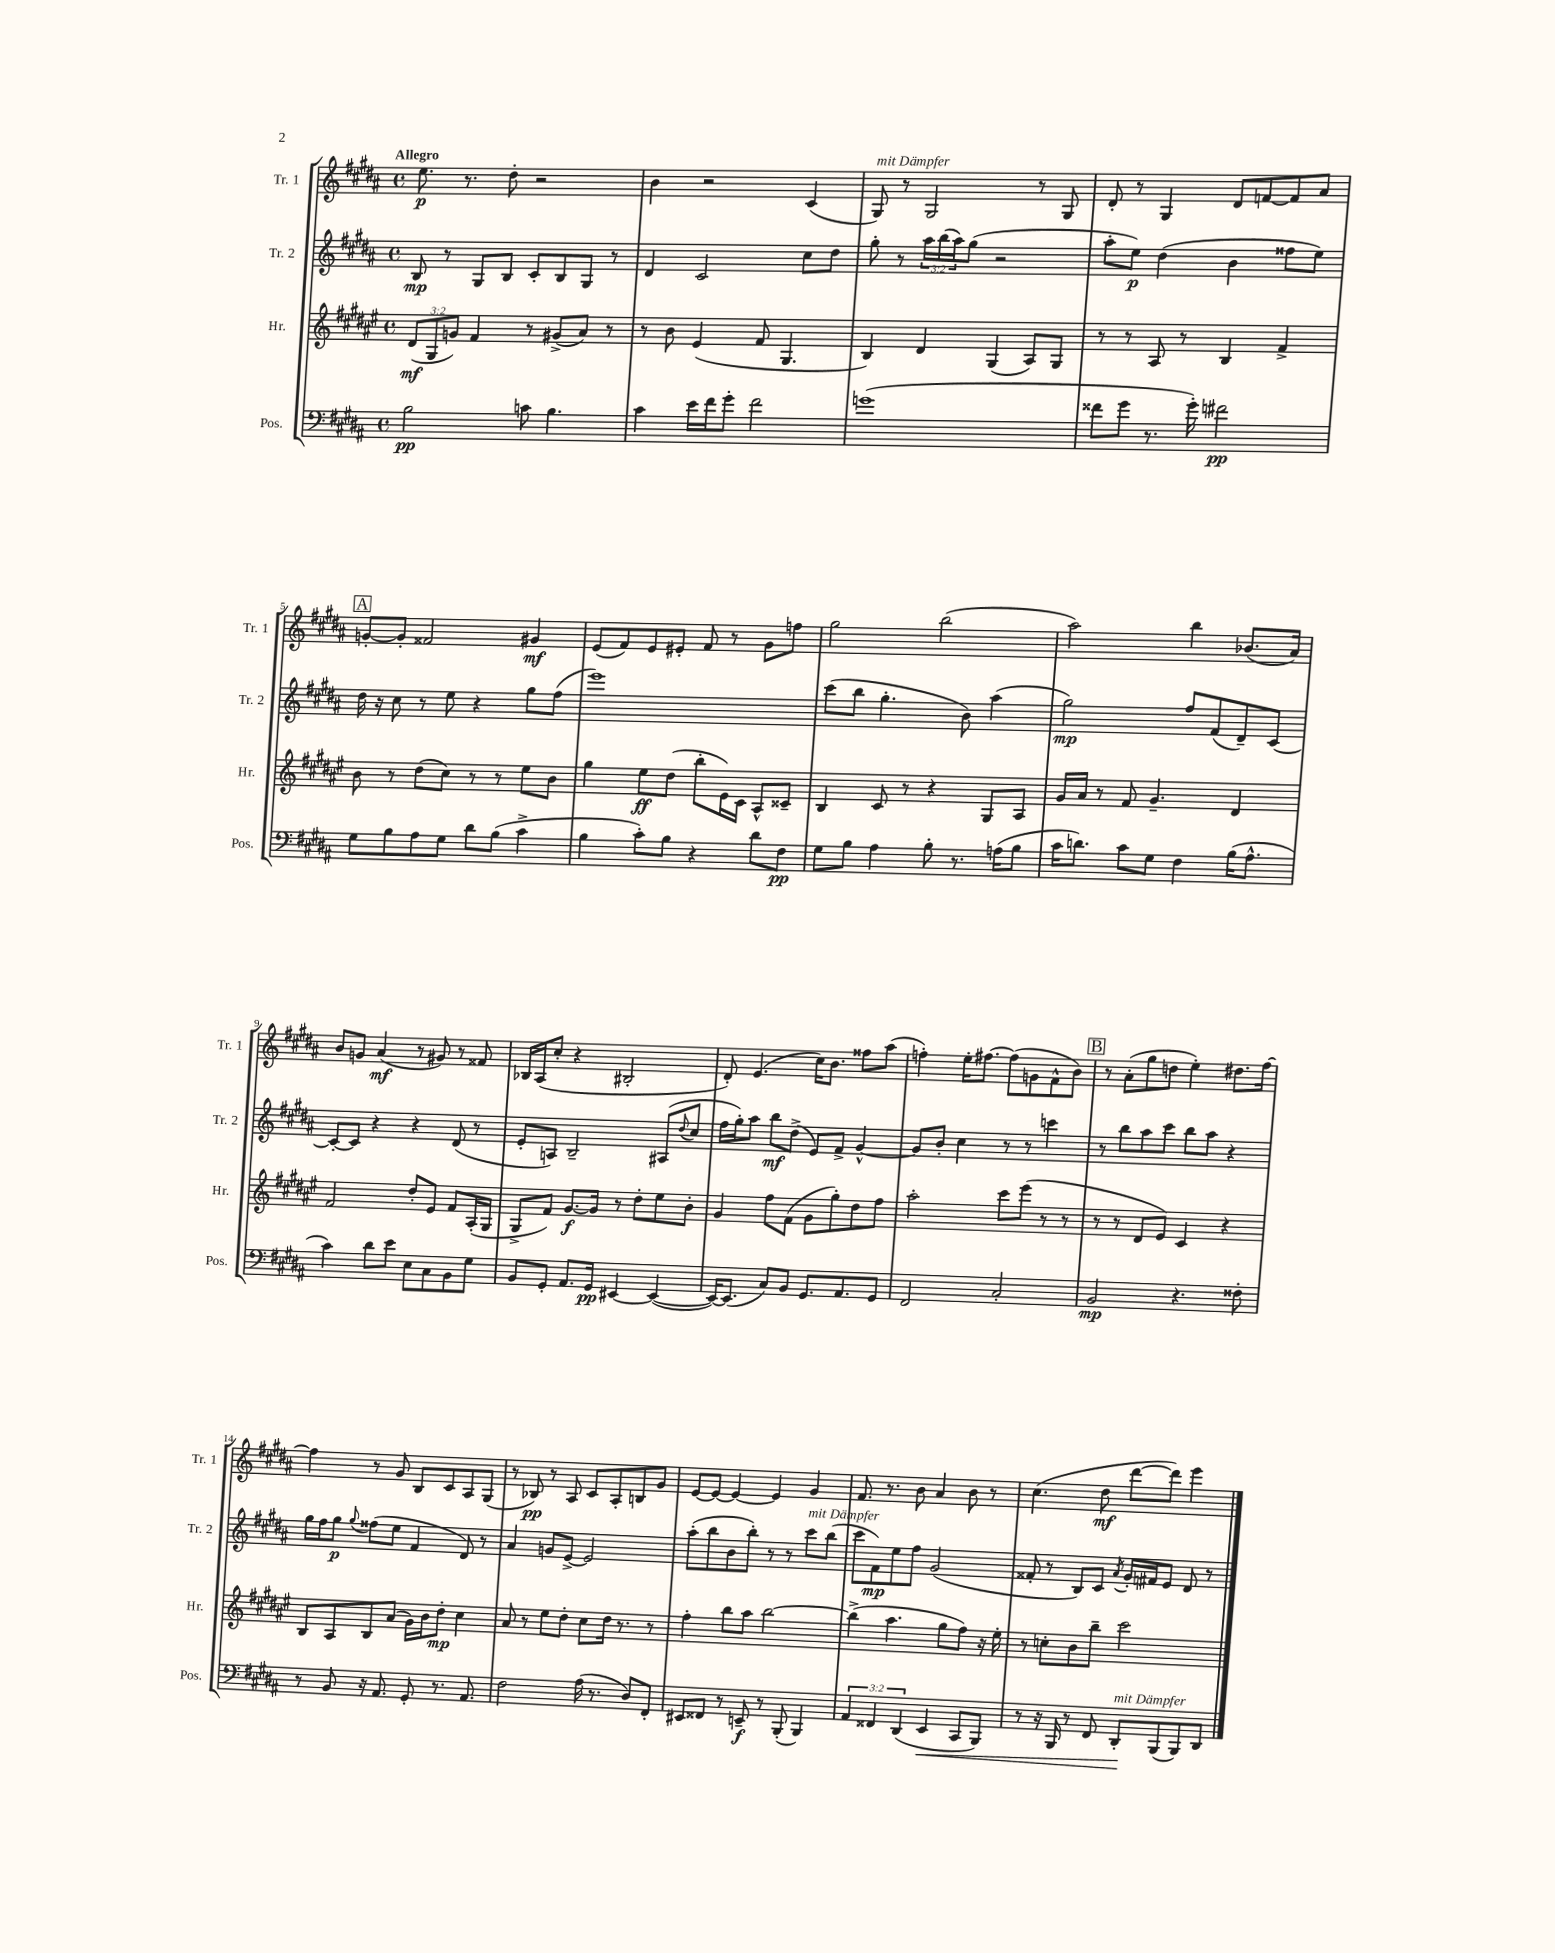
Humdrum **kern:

**kern	**dynam	**kern	**dynam	**kern	**dynam	**kern	**dynam
*part4	*part4	*part3	*part3	*part2	*part2	*part1	*part1
*staff4	*staff4	*staff3	*staff3	*staff2	*staff2	*staff1	*staff1
*I"Pos.	*	*I"Hr.	*	*I"Tr. 2	*	*I"Tr. 1	*
*I'Pos.	*	*I'Hr.	*	*I'Tr. 2	*	*I'Tr. 1	*
*clefF4	*	*clefG2	*	*clefG2	*	*clefG2	*
*k[f#c#g#d#a#]	*	*k[f#c#g#d#a#e#]	*	*k[f#c#g#d#a#]	*	*k[f#c#g#d#a#]	*
*M4/4	*	*M4/4	*	*M4/4	*	*M4/4	*
*met(c)	*	*met(c)	*	*met(c)	*	*met(c)	*
=1	=1	=1	=1	=1	=1	=1	=1
!	!	!	!	!	!	!LO:TX:a:B:t=Allegro	!
2B\	pp	(12d#/L	mf	8B/	mp	8.ee\	p
.	.	12G#/	.	.	.	.	.
.	.	.	.	8r	.	.	.
.	.	12gn/J)	.	.	.	.	.
.	.	.	.	.	.	8.r	.
.	.	4f#/	.	8G#/L	.	.	.
.	.	.	.	8B/J	.	8dd#'\	.
8cn\	.	8r	.	8c#'/L	.	2r	.
4.B\	.	(8g#X^/L	.	8B/	.	.	.
.	.	8a#/J)	.	8G#/J	.	.	.
.	.	8r	.	8r	.	.	.
=2	=2	=2	=2	=2	=2	=2	=2
4c#\	.	8r	.	4d#/	.	4b\	.
.	.	8b\	.	.	.	.	.
16e\LL	.	(4e#/	.	2c#/	.	2r	.
16f#\J	.	.	.	.	.	.	.
8g#'\J	.	.	.	.	.	.	.
2f#\	.	8f#/	.	.	.	.	.
.	.	4.G#/	.	.	.	.	.
.	.	.	.	8cc#\L	.	(4c#/	.
.	.	.	.	8dd#\J	.	.	.
=3	=3	=3	=3	=3	=3	=3	=3
!	!	!	!	!	!	!LO:TX:a:i:t=mit Dämpfer	!
(1gn	.	4B/)	.	8gg#'\	.	8G#/)	.
.	.	.	.	8r	.	8r	.
.	.	4d#/	.	24aa#\LL	.	2G#/	.
.	.	.	.	(24bb\	.	.	.
.	.	.	.	24aa#\J)	.	.	.
.	.	.	.	(8gg#\J	.	.	.
.	.	(4G#/	.	2r	.	.	.
.	.	8A#/L)	.	.	.	8r	.
.	.	8G#/J	.	.	.	8G#/	.
=4	=4	=4	=4	=4	=4	=4	=4
8f##X\L	.	8r	.	8aa#'\L	.	8d#'/	.
8g#\J	.	8r	.	8ee\J)	p	8r	.
8.r	.	8A#/	.	(4dd#\	.	4G#/	.
.	.	8r	.	.	.	.	.
16g#'\)	.	.	.	.	.	.	.
2f#X\	pp	4B/	.	4b\	.	8d#/L	.
.	.	.	.	.	.	[8fn/	.
.	.	4f#^/	.	8ff##X\L	.	8f/]	.
.	.	.	.	8ee\J)	.	8a#/J	.
!!LO:LB:g=z
!!LO:REH:place=s1:t=A
=5	=5	=5	=5	=5	=5	=5	=5
8G#\L	.	8b\	.	16dd#\	.	[8gn'/L	.
.	.	.	.	16r	.	.	.
8B\	.	8r	.	8cc#\	.	8g'/J]	.
8A#\	.	(8dd#\L	.	8r	.	2f##X/	.
8G#\J	.	8cc#\J)	.	8ee\	.	.	.
8d#\L	.	8r	.	4r	.	.	.
(8B\J	.	8r	.	.	.	.	.
4c#^\	.	8ee#\L	.	8gg#\L	.	4g#X/	mf
.	.	8b\J	.	(8ff#\J	.	.	.
=6	=6	=6	=6	=6	=6	=6	=6
4B\	.	4gg#\	.	1eee)	.	(8e/L	.
.	.	.	.	.	.	8f#/)	.
8c#'\L)	.	8ee#\L	ff	.	.	8e/	.
8B\J	.	(8dd#\J	.	.	.	8e#X'/J	.
4r	.	8bb'\L	.	.	.	8f#/	.
.	.	16e#\L)	.	.	.	8r	.
.	.	16c#\JJ	.	.	.	.	.
8d#\L	.	8A#^^/L	.	.	.	8g#\L	.
8F#\J	pp	8c##X~/J	.	.	.	8ffn\J	.
=7	=7	=7	=7	=7	=7	=7	=7
8G#\L	.	4B/	.	(8ccc#\L	.	2gg#\	.
8B\J	.	.	.	8bb\J	.	.	.
4A#\	.	8c#/	.	4.gg#'\	.	.	.
.	.	8r	.	.	.	.	.
8B'\	.	4r	.	.	.	(2bb\	.
8.r	.	.	.	8b\)	.	.	.
.	.	8G#/L	.	(4aa#\	.	.	.
(16An\KL	.	.	.	.	.	.	.
8B\J	.	8A#/J	.	.	.	.	.
=8	=8	=8	=8	=8	=8	=8	=8
16c#\KL	.	16g#/LL	.	2gg#\)	mp	2aa#\)	.
8.dn\J)	.	16a#/JJ	.	.	.	.	.
.	.	8r	.	.	.	.	.
8c#\L	.	8f#/	.	.	.	.	.
8G#\J	.	4.g#~/	.	.	.	.	.
4F#\	.	.	.	8ff#/L	.	4bb\	.
.	.	.	.	(8f#/	.	.	.
(16B\KL	.	4d#/	.	8d#~/)	.	(8.b-X/L	.
8.A#^^\J	.	.	.	.	.	.	.
.	.	.	.	[8c#/J	.	.	.
.	.	.	.	.	.	16a#/Jk)	.
!!LO:LB:g=z
=9	=9	=9	=9	=9	=9	=9	=9
4c#\)	.	2f#/	.	8c#'/L_	.	8b/L	.
.	.	.	.	8c#/J]	.	8gn/J	.
8d#\L	.	.	.	4r	.	(4a#/	mf
8e\J	.	.	.	.	.	.	.
8E\L	.	8dd#'/L	.	4r	.	8r	.
8C#\	.	8e#/J	.	.	.	8g#X/)	.
8BB\	.	8f#/L	.	(8d#/	.	8r	.
8G#\J	.	(16A#'/L	.	8r	.	8f##X/	.
.	.	16G#/JJ	.	.	.	.	.
=10	=10	=10	=10	=10	=10	=10	=10
8BB/L	.	8G#^/L	.	8e'/L	.	16B-X/LL	.
.	.	.	.	.	.	(16A#/J	.
8GG#'/J	.	8f#/J)	.	8An/J)	.	8cc#'/J	.
8.AA#/L	.	[8.g#/L	f	2B~/	.	4r	.
16GG#/Jk	pp	16g#/Jk]	.	.	.	.	.
[4EE#X/	.	8r	.	.	.	2B#X'/	.
.	.	8dd#'\L	.	.	.	.	.
(4EE#/_	.	8ee#\	.	(8A#X/L	.	.	.
.	.	.	.	8qqdd#/	.	.	.
.	.	8b'\J	.	8cc#/J	.	.	.
=11	=11	=11	=11	=11	=11	=11	=11
16EE#/KL_)	.	4g#/	.	16ff#\LL	.	8d#'/)	.
(8.EE#/J]	.	.	.	16gg#'\J)	.	.	.
.	.	.	.	8aa#\J	.	(4.e/	.
8C#/L)	.	8ff#\L	.	8bb\L	mf	.	.
8BB/J	.	(8f#\J	.	(8dd#^\J	.	.	.
8.GG#/L	.	8g#\L	.	8e/L)	.	16cc#\KL)	.
.	.	.	.	.	.	8.b\J	.
.	.	8gg#'\)	.	8f#^/J	.	.	.
8.AA#/	.	.	.	.	.	.	.
.	.	8dd#\	.	[4g#^^/	.	8ff##X\L	.
8GG#/J	.	8ff#\J	.	.	.	(8aa#\J	.
=12	=12	=12	=12	=12	=12	=12	=12
2FF#/	.	2aa#'\	.	8g#/L]	.	4ffn'\)	.
.	.	.	.	8b'/J	.	.	.
.	.	.	.	4cc#\	.	16ee'\KL	.
.	.	.	.	.	.	[8.ff#X\J	.
2C#'/	.	8ccc#\L	.	8r	.	(8ff#\L]	.
.	.	(8eee#\J	.	8r	.	8gn\	.
.	.	8r	.	4cccn\	.	8f#^^\	.
.	.	8r	.	.	.	8b\J)	.
!!LO:REH:place=s1:t=B
=13	=13	=13	=13	=13	=13	=13	=13
2BB/	mp	8r	.	8r	.	8r	.
.	.	8r	.	8bb\L	.	(8a#'\L	.
.	.	8d#/L	.	8aa#\	.	8gg#\	.
.	.	8e#/J)	.	8ccc#\J	.	8ddn\J	.
4.r	.	4c#/	.	8bb\L	.	4ee'\)	.
.	.	.	.	8aa#\J	.	.	.
.	.	4r	.	4r	.	8.dd#X\L	.
8F##X'\	.	.	.	.	.	.	.
.	.	.	.	.	.	[16ff#\Jk	.
!!LO:LB:g=z
=14	=14	=14	=14	=14	=14	=14	=14
8r	.	8B/L	.	16gg#\LL	.	4ff#\]	.
.	.	.	.	16ff#\J	.	.	.
8BB/	.	8A#/	.	8gg#\J	p	.	.
.	.	.	.	8qqgg#/	.	.	.
16r	.	8B/	.	(8ff##X\L	.	8r	.
8.AA#/	.	.	.	.	.	.	.
.	.	(8a#/J	.	8ee\J	.	8g#/	.
8GG#'/	.	16g#\LL)	.	4f#/	.	8B/L	.
.	.	16b\J	.	.	.	.	.
8.r	.	8dd#'\J	mp	.	.	8c#/	.
.	.	4cc#\	.	8d#/)	.	8A#/	.
8.AA#/	.	.	.	.	.	.	.
.	.	.	.	8r	.	(8G#/J	.
=15	=15	=15	=15	=15	=15	=15	=15
2F#\	.	8a#/	.	4a#/	.	8r	.
.	.	8r	.	.	.	8B-X/)	pp
.	.	8ee#\L	.	8gn/L	.	8r	.
.	.	8dd#'\J	.	[8e^/J	.	8A#/	.
(16A#\	.	8cc#\L	.	2e/]	.	8c#/L	.
8.r	.	.	.	.	.	.	.
.	.	16dd#\Jk	.	.	.	8A#'/	.
.	.	8.r	.	.	.	.	.
8D#/L)	.	.	.	.	.	8Bn/	.
8FF#'/J	.	8r	.	.	.	8g#/J	.
=16	=16	=16	=16	=16	=16	=16	=16
8EE#X/L	.	4ff#'\	.	(8aa#'\L	.	[8e/L	.
8FF##X/J	.	.	.	8bb\	.	8e/J_	.
8r	.	8bb\L	.	8b\	.	4e/_	.
8EEn~/	f	8aa#\J	.	8bb'\J)	.	.	.
8r	.	[2bb\	.	8r	.	4e/]	.
(8BBB'/	.	.	.	8r	.	.	.
!	!	!	!	!LO:TX:a:i:t=mit Dämpfer	!	!	!
4BBB/)	.	.	.	8ccc#\L	.	4g#/	.
.	.	.	.	(8bb\J	.	.	.
=17	=17	=17	=17	=17	=17	=17	=17
6AA#/	.	(4bb^\]	.	8ccc#\L	.	8.f#/	.
.	.	.	.	8f#\)	mp	.	.
6FF##X/	.	.	.	.	.	.	.
.	.	.	.	.	.	8.r	.
.	.	4.aa#\	.	8ee\	.	.	.
(6DD#/	.	.	.	.	.	.	.
.	.	.	.	8ff#\J	.	8b\	.
!	!LO:HP:b	!	!	!	!	!	!
4EE/	<	.	.	(2g#/	.	4a#/	.
.	.	8gg#\L	.	.	.	.	.
8CC#/L	.	8ff#\J)	.	.	.	8b\	.
8BBB/J)	.	16r	.	.	.	8r	.
.	.	16ee#'\	.	.	.	.	.
=18	=18	=18	=18	=18	=18	=18	=18
8r	.	8r	.	8f##X'/	.	(4.cc#\	.
16r	.	8ccn'\L	.	8r	.	.	.
16BBB/	.	.	.	.	.	.	.
8r	.	8b\	.	8B/L)	.	.	.
8FF#/	.	8bb~\J	.	8c#/J	.	8dd#\	mf
.	.	.	.	8qa#/	.	.	.
!LO:TX:a:i:t=mit Dämpfer	!	!	!	!	!	!	!
8DD#'/L	.	2ccc#\	.	16g#'/LL	.	[8ddd#\L	.
.	.	.	.	16f#X/J	.	.	.
(8BBB/	[	.	.	8e/J	.	8ddd#\J])	.
8BBB/)	.	.	.	8d#/	.	4eee\	.
8DD#/J	.	.	.	8r	.	.	.
==	==	==	==	==	==	==	==
*-	*-	*-	*-	*-	*-	*-	*-
